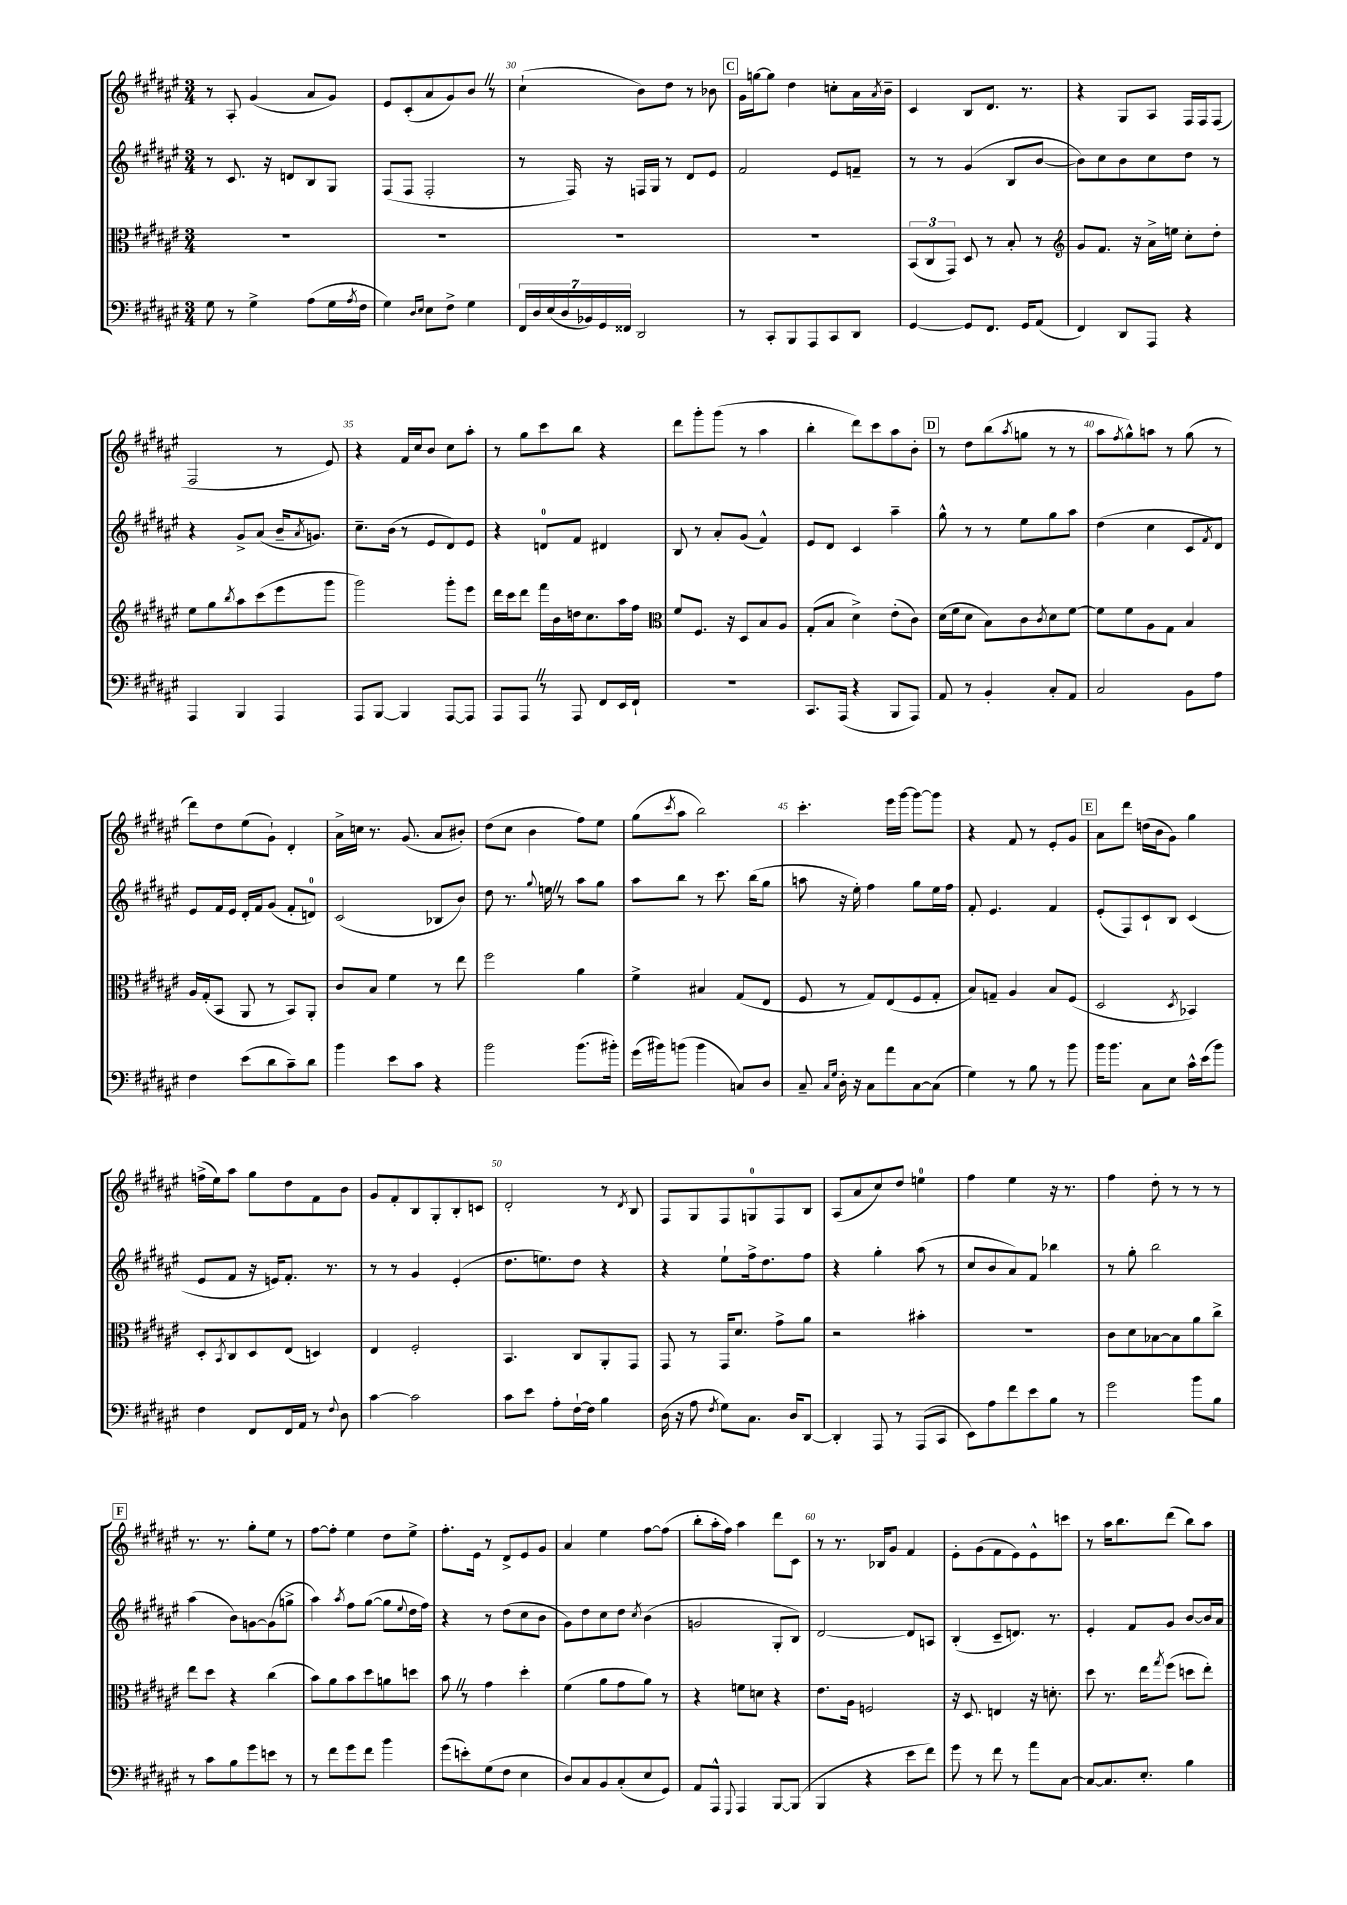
<<
\new StaffGroup <<
\new Staff = "s0" {
    \clef treble \key fis \major \numericTimeSignature \time 3/4
    r8 ais8-. gis'4( ais'8 gis'8) |
    eis'8 cis'8-.( ais'8 gis'8) b'8 \once \override BreathingSign.text = \markup { \musicglyph "scripts.caesura.straight" } \breathe r8 |
    cis''4-!( b'8) dis''8 r8 bes'8 |
    \mark \markup { \box "C" } gis'16 g''16~ g''8 dis''4 c''8-. ais'16 \acciaccatura { ais'8 } b'16-- |
    cis'4 b8 dis'8. r8. |
    r4 gis8 ais8 fis16 fis16 fis8( |
    fis2 r8 eis'8) |
    r4 fis'16 cis''16 b'8 cis''8 ais''8-. |
    r8 gis''8 cis'''8 b''8 r4 |
    dis'''8 gis'''8-. gis'''8( r8 ais''4 |
    b''4-. dis'''8) cis'''8 ais''8 b'8-. |
    \mark \markup { \box "D" } r8 dis''8 b''8( \acciaccatura { ais''8 } g''8 r8 r8 |
    ais''8 \acciaccatura { fis''8 } gis''8-^) a''8 r8 gis''8( r8 |
    dis'''8) dis''8 eis''8( gis'8-!) dis'4-. |
    ais'16-> c''16 r8. gis'8.( ais'8 bis'8-.) |
    dis''8( cis''8 b'4 fis''8) eis''8 |
    gis''8( \acciaccatura { cis'''8 } ais''8 b''2) |
    cis'''4.-. eis'''16 gis'''16~ gis'''8~ gis'''8 |
    r4 fis'8 r8 eis'8-. gis'8 |
    \mark \markup { \box "E" } ais'8 dis'''8 d''16( b'16 gis'8) gis''4 |
    f''16->( eis''16) ais''8 gis''8 dis''8 fis'8 b'8 |
    gis'8 fis'8-. b8 gis8-. b8-. c'8 |
    dis'2-. r8 \acciaccatura { dis'8 } b8 |
    fis8 gis8 fis8 g8-0 fis8 b8 |
    ais8( ais'8 cis''8) dis''8 e''4-0 |
    fis''4 eis''4 r16 r8. |
    fis''4 dis''8-. r8 r8 r8 |
    \mark \markup { \box "F" } r8. r8. gis''8-. eis''8 r8 |
    fis''8~ fis''8-. eis''4 dis''8 eis''8-> |
    fis''8.-. eis'16 r8 dis'8-> eis'8 gis'8 |
    ais'4 eis''4 fis''8~ fis''8( |
    b''8-. ais''16-. fis''16) ais''4 dis'''8 cis'8 |
    r8 r8. bes16 gis'8 fis'4 |
    eis'8-. gis'8( fis'8 eis'8) eis'8-^ c'''8 |
    r8 ais''16 b''8. dis'''8( b''8) ais''8 \bar "|." |
}
\new Staff = "s1" {
    \clef treble \key fis \major \numericTimeSignature \time 3/4
    r8 cis'8. r16 d'8 b8 gis8 |
    fis8( fis8 fis2-. |
    r8 fis16) r16 f16 gis16 r8 dis'8 eis'8 |
    \mark \markup { \box "C" } fis'2 eis'8 f'8-- |
    r8 r8 gis'4( b8 b'8~ |
    b'8) cis''8 b'8 cis''8 dis''8 r8 |
    r4 gis'8-> ais'8( b'16-- \acciaccatura { ais'8 } g'8.) |
    cis''8.-- b'16( r8 eis'8 dis'8) eis'8 |
    r4 d'8-0 fis'8 dis'4 |
    b8 r8 ais'8-. gis'8( fis'4-^) |
    eis'8 dis'8 cis'4 ais''4-- |
    \mark \markup { \box "D" } gis''8-^ r8 r8 eis''8 gis''8 ais''8 |
    dis''4( cis''4 cis'8 \acciaccatura { fis'8 } dis'8) |
    eis'8 fis'16 eis'16 dis'16-. fis'16 gis'8( fis'8-. d'8-0) |
    cis'2( bes8 b'8) |
    dis''8 r8. \appoggiatura { gis''8 } e''16 \once \override BreathingSign.text = \markup { \musicglyph "scripts.caesura.straight" } \breathe r8 ais''8 gis''8 |
    ais''8 b''8 r8 cis'''8. b''16( gis''8 |
    a''8 r16 eis''16-.) fis''4 gis''8 eis''16 fis''16 |
    fis'8-. eis'4. fis'4 |
    \mark \markup { \box "E" } eis'8-.( fis8) cis'8-! b8 cis'4( |
    eis'8 fis'8 r16 e'16) fis'8.-. r8. |
    r8 r8 gis'4 eis'4-.( |
    dis''8. e''8.) dis''8 r4 |
    r4 eis''8-! fis''16-> dis''8. fis''8 |
    r4 gis''4-. ais''8( r8 |
    cis''8 b'8 ais'8) fis'8 bes''4 |
    r8 gis''8-. b''2 |
    \mark \markup { \box "F" } ais''4( b'8) g'8~ g'8( g''8-> |
    ais''4) \acciaccatura { ais''8 } fis''8 gis''8~( gis''8 \appoggiatura { eis''8 } dis''16 fis''16) |
    r4 r8 dis''8( cis''8 b'8 |
    gis'8) dis''8 cis''8 dis''8 \acciaccatura { cis''8 } b'4( |
    g'2 gis8-. b8) |
    dis'2~ dis'8 a8 |
    b4-.( cis'8-- d'8.) r8. |
    eis'4-. fis'8 gis'8 b'8~ b'16 ais'16 \bar "|." |
}
\new Staff = "s2" {
    \clef alto \key fis \major \numericTimeSignature \time 3/4
    R2. |
    R2. |
    R2. |
    \mark \markup { \box "C" } R2. |
    \tuplet 3/2 { b,8( cis8 gis,8) } dis8 r8 b8-. r8 |
    \clef treble gis'8 fis'8. r16 ais'16-> e''16 cis''8-. dis''8-. |
    eis''8 gis''8 \acciaccatura { b''8 } ais''8 cis'''8( eis'''8 gis'''8 |
    gis'''2) gis'''8-. eis'''8 |
    dis'''16 cis'''16 dis'''8 fis'''16 b'16 d''16 cis''8. ais''16 fis''16 |
    \clef alto fis'8 fis8. r16 dis8 b8 ais8 |
    gis8-.( b8 dis'4->) eis'8-.( cis'8) |
    \mark \markup { \box "D" } dis'16( fis'16 dis'8 b8) cis'8 \acciaccatura { cis'8 } dis'8 fis'8~ |
    fis'8 fis'8 ais8 gis8 b4 |
    ais16 gis16-.( b,8 ais,8 r8 b,8) ais,8-. |
    cis'8 b8 fis'4 r8 eis''8 |
    fis''2 ais'4 |
    fis'4-> bis4 gis8( eis8 |
    fis8 r8 gis8) eis8( fis8 gis8-. |
    b8) g8-- ais4 b8 fis8( |
    \mark \markup { \box "E" } dis2 \acciaccatura { dis8 } bes,4) |
    dis8-. \acciaccatura { b,8 } cis8 dis8 eis8( d4) |
    eis4 fis2-. |
    b,4. cis8 ais,8-. gis,8 |
    gis,8 r8 gis,16 dis'8. gis'8-> ais'8 |
    r2 bis'4-. |
    R2. |
    cis'8 dis'8 bes8~ bes8 ais'8 cis''8-> |
    \mark \markup { \box "F" } eis''8 dis''8 r4 cis''4( |
    b'8) ais'8 b'8 dis''8 a'8 d''8 |
    b'8 \once \override BreathingSign.text = \markup { \musicglyph "scripts.caesura.straight" } \breathe r8 gis'4 dis''4-. |
    fis'4( ais'8 gis'8 ais'8) r8 |
    r4 f'8 d'8 r4 |
    eis'8. ais16 f2 |
    r16 dis8. e4 r16 d'8.-. |
    dis''8 r8. eis''16 \acciaccatura { gis''8 } fis''8( d''8 eis''8-.) \bar "|." |
}
\new Staff = "s3" {
    \clef bass \key fis \major \numericTimeSignature \time 3/4
    gis8 r8 gis4-> ais8( gis16 \acciaccatura { ais8 } fis16 |
    gis4) \grace { dis16 eis16 } eis8 fis8-> gis4 |
    \tuplet 7/4 { fis,16 dis16 eis16( dis16 bes,16) gis,16 fisis,16 } dis,2 |
    \mark \markup { \box "C" } r8 cis,8-. b,,8 ais,,8 cis,8 dis,8 |
    gis,4~ gis,8 fis,8. gis,16 ais,8( |
    fis,4) dis,8 ais,,8 r4 |
    ais,,4 b,,4 ais,,4 |
    ais,,8 b,,8~ b,,4 ais,,8~ ais,,8 |
    ais,,8 ais,,8 \once \override BreathingSign.text = \markup { \musicglyph "scripts.caesura.straight" } \breathe r8 ais,,8 fis,8 eis,16 fis,16-! |
    R2. |
    cis,8. ais,,16( r4 b,,8 ais,,8) |
    \mark \markup { \box "D" } ais,8 r8 b,4-. cis8-. ais,8 |
    cis2 b,8 ais8 |
    fis4 eis'8( dis'8 cis'8--) dis'8 |
    b'4 eis'8 cis'8 r4 |
    b'2 b'8.( bis'16-.) |
    gis'16( bis'16) b'8( b'4 c8) dis8 |
    cis8-- \grace { cis16 gis16 } dis16-. r16 cis8 ais'8 cis8~ cis8( |
    gis4) r8 b8 r8 b'8 |
    \mark \markup { \box "E" } b'16 b'8. cis8 eis8 cis'16-^ eis'16( b'8) |
    fis4 fis,8 fis,16 ais,16 r8 \appoggiatura { fis8 } dis8 |
    cis'4~ cis'2 |
    cis'8 eis'8 ais8-. fis16~-! fis16 b4 |
    dis16( r16 ais8 \acciaccatura { fis8 } gis8) cis8. dis16 dis,8~ |
    dis,4-. ais,,8 r8 ais,,8( cis,8 |
    eis,8) ais8 fis'8 eis'8 b8 r8 |
    gis'2 b'8 b8 |
    \mark \markup { \box "F" } r8 cis'8 b8 gis'8 e'8 r8 |
    r8 fis'8 gis'8 fis'8 b'4 |
    gis'8( e'8-.) gis8( fis8 eis4 |
    dis8) cis8 b,8 cis8-.( eis8 gis,8) |
    ais,8 ais,,8-^ \appoggiatura { gis,,8 } ais,,4 b,,8~ b,,8( |
    b,,4 r4 eis'8 fis'8) |
    gis'8 r8 fis'8 r8 ais'8 cis8~ |
    cis8~ cis8. eis8.-. b4 \bar "|." |
}
>>
>>
\layout { \context { \Score currentBarNumber = #28 \override BarNumber.break-visibility = ##(#f #t #t) barNumberVisibility = #(every-nth-bar-number-visible 5) } }
